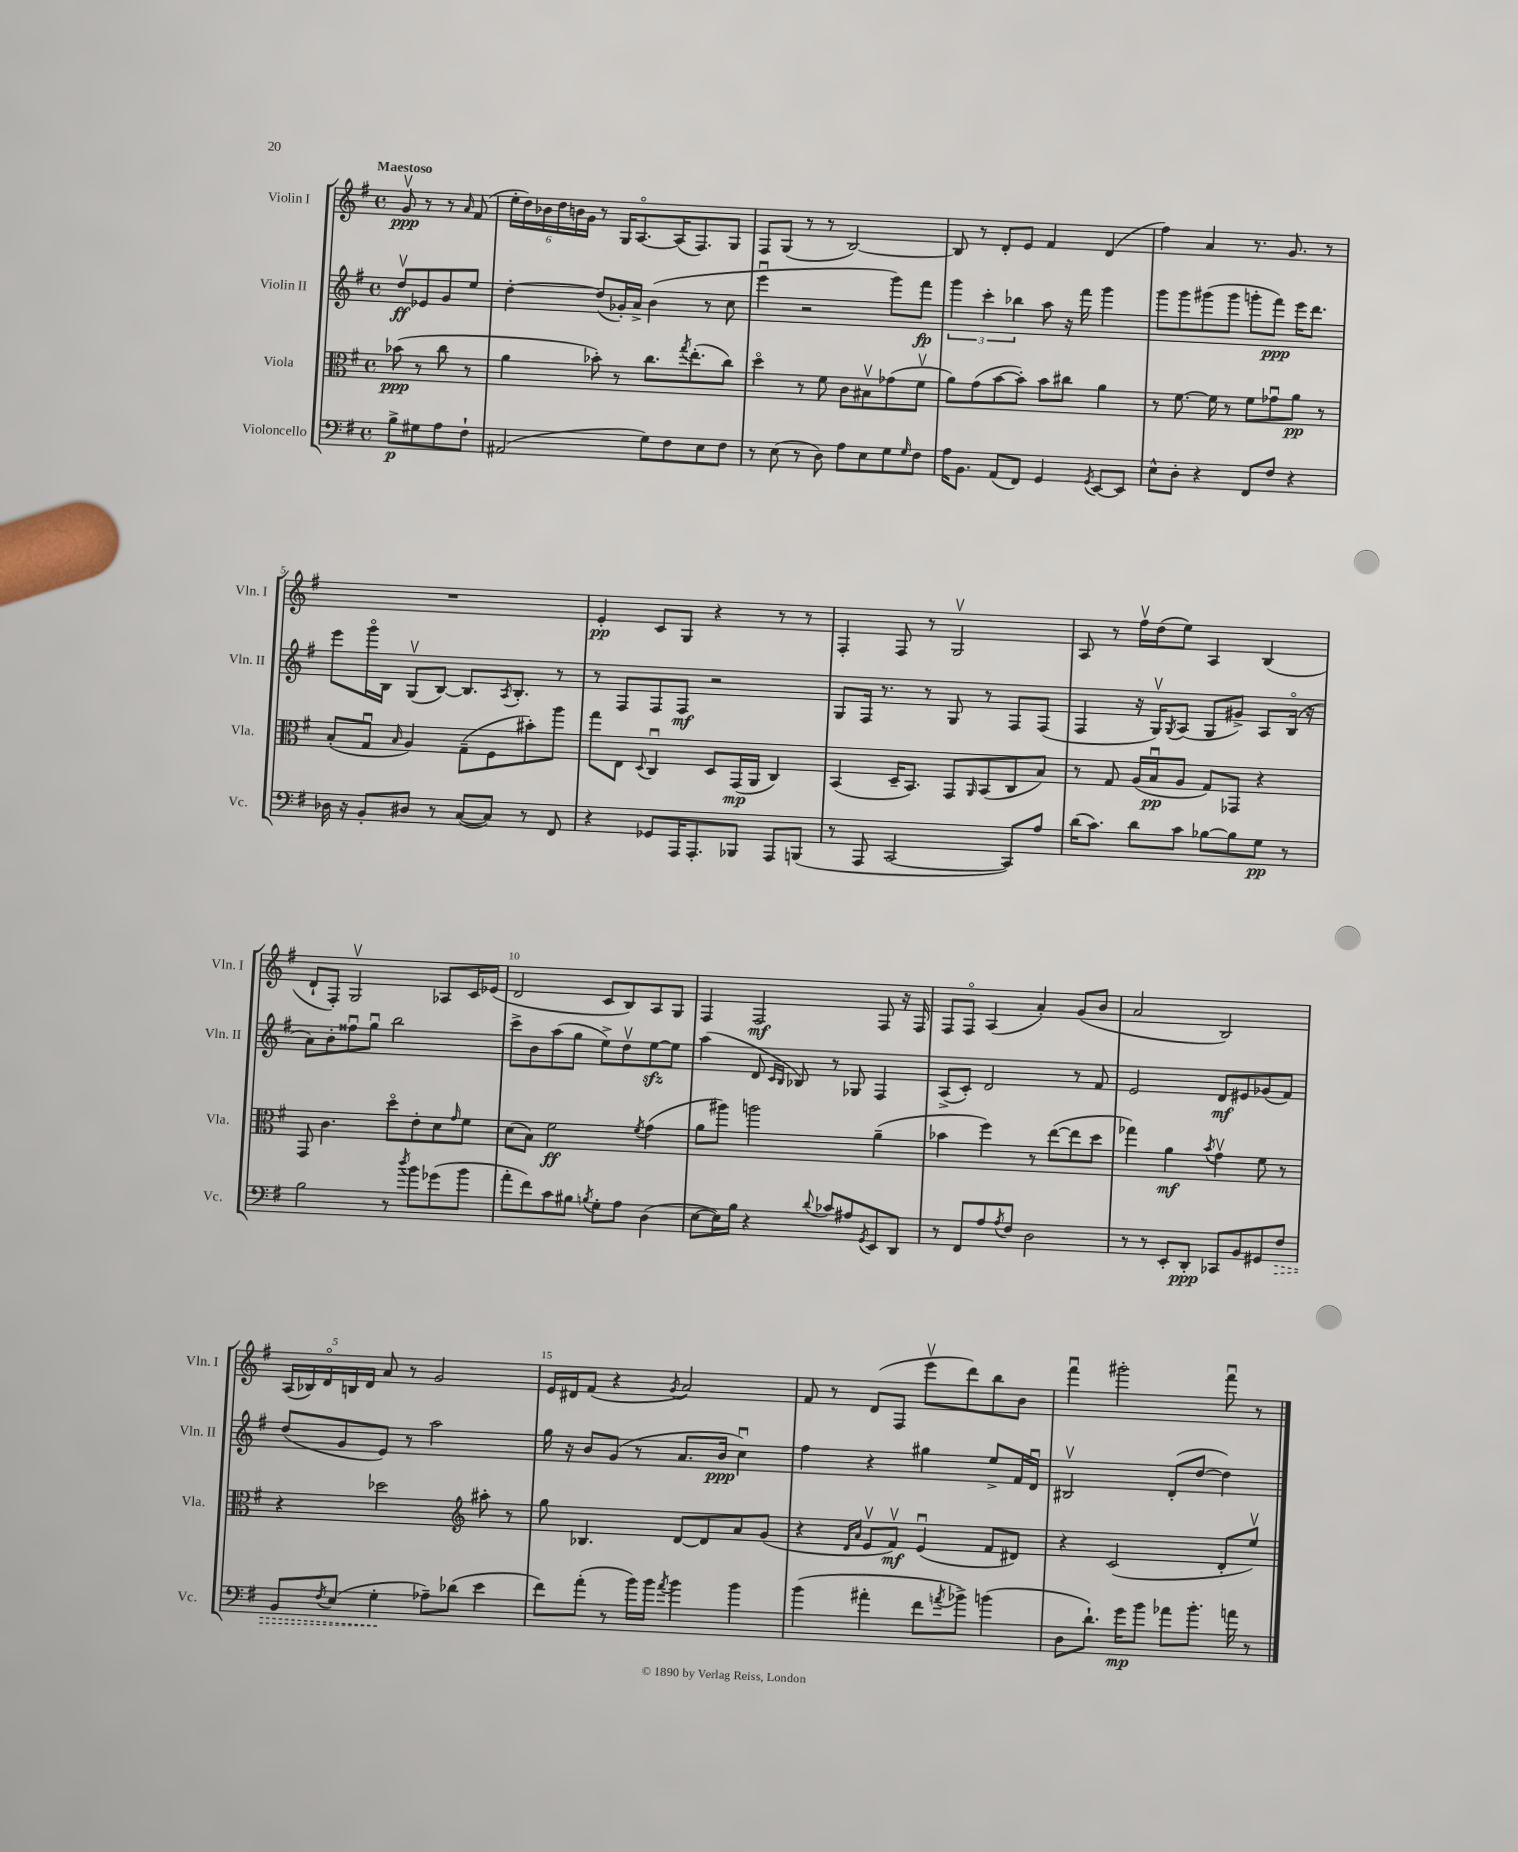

**kern	**kern	**kern	**kern
*staff4	*staff3	*staff2	*staff1
*clefF4	*clefC3	*clefG2	*clefG2
*k[f#]	*k[f#]	*k[f#]	*k[f#]
*M4/4	*M4/4	*M4/4	*M4/4
*met(c)	*met(c)	*met(c)	*met(c)
8B^	(8b-	8ddv	8gv
8G#	8r	8e-	8r
8A	8cc	8g	8r
.	.	.	16qqa
8F#`	8r	8ee	(8f#
=	=	=	=
(2AA#	4a	[4dd'	24ee'
.	.	.	24dd)
.	.	.	24b-
.	.	.	24dd
.	.	.	24b
.	.	.	24g
.	8b-')	(8dd]	8r
.	8r	16g-')	16G
.	.	16a^	[8.Ao
8G)	8.cc	(4b	.
8F#	.	.	(16A]
.	8qgg	.	.
.	(8.ee'	.	8.F#)
8E	.	8r	.
8F#	8cc)	8cc	8G
=	=	=	=
8r	4ddo	4eeeu	8F#
(8E	.	.	(8G
8r	8r	2r	8r
8D)	8f#	.	8r
8A	8c	.	[2B)
8E	8B#v	.	.
8G	(8g-	8ggg)	.
16qqG	.	.	.
8F#	8f#v	8fff#	.
=	=	=	=
16A	8a)	6ggg	8B]
8.BB	.	.	.
.	(8g	.	8r
.	.	6ccc'	.
(8AA	[8b	.	8d'
.	.	6bb-	.
8FF#)	8b'])	.	8e
4GG	8b	8aa	4f#
.	8cc#	16r	.
.	.	16fff#	.
8qGG	.	.	.
[8EE	4a	4ggg	(4d
8EE]	.	.	.
=	=	=	=
8E^^	8r	8ggg	4ff#)
8D'	[8.f#	8ggg	.
4r	.	(8ggg#	4a
.	16f#]	.	.
.	8r	8ggg#	.
8FF#	8f#	8ggg'	8.r
8F#	8g-u	8fff#)	.
.	.	.	8.g
4r	8a	16eee	.
.	.	8.ddd	.
.	8r	.	8r
=	=	=	=
16D-	(8B'	8eee	1r
16r	.	.	.
8BB'	8Gu	16gggo	.
.	.	16B	.
.	16qqB	.	.
8D#	4A)	(8Gv	.
8r	.	[8B)	.
([8C	(8G~	8.B]	.
8C])	8F#	.	.
.	.	8qA	.
.	.	8.B'	.
8r	8b#')	.	.
8FF#	8aa	8r	.
=	=	=	=
4r	8gg	8r	4e'
.	8E	8F#	.
.	8qqD	.	.
8GG-	4Cu	8F#	8c
16AAA	.	8F#	8G
8.AAA'	.	.	.
.	8D	2r	4r
8BBB-	(16GG	.	.
.	16AA	.	.
8AAA	4C)	.	8r
(8BBB	.	.	8r
=	=	=	=
8r	(4BB	8G	4F#'
8AAA	.	16F#	.
.	.	8.r	.
[2CC	16D~	.	8F#
.	8.BB)	.	.
.	.	8r	8r
.	8GG	8G	2Gv
.	16qqAA	.	.
.	(8BB	8r	.
8CC])	8C	8F#	.
8A	8B)	(8F#	.
=	=	=	=
(16d	8r	4F#	8A
8.c)	.	.	.
.	8G	.	8r
8d	(16A	16r	16ff#v
.	16Bu	16Gv)	(16dd
.	.	8qG	.
8c	8A	(8A	8ee)
[8B-	8G)	8G	4A
8B-]	8GG-	8g#^)	.
8G	4r	8A	(4B
8r	.	(16Bo	.
.	.	16r	.
=	=	=	=
2B	8GG	8a)	8d`
.	4.c	8b'	8F#')
.	.	8ff##u	2Gv
.	.	8ggu	.
8r	8ddo	2bb	.
8qdd	.	.	.
8b	8e'	.	.
(8g-	8d	.	8A-
.	16qqg	.	.
8b	8f#	.	16c
.	.	.	(16e-
=	=	=	=
8a'	(8d	8ccc^	2d
8f#)	8B)	8b	.
8c	2f#	(8aa	.
8B#	.	8gg	.
8qB	.	.	.
8G'	.	8ee^)	8c
8A	.	8ddv	8B)
.	8qf#	.	.
(4D	(4g	[8ee	8A
.	.	8ee]	8G
=	=	=	=
[8E	8a	(4aa	4F#
16E])	8aa#)	.	.
16B	.	.	.
4r	2aa	8d	2F#
.	.	16qqc	.
.	.	16qqB	.
.	.	8B-)	.
8qqd	.	.	.
8c-	.	8r	.
8A#	.	8G-	.
8qGG	.	.	.
8EE	(4a~	4F#	8F#
8DD	.	.	16r
.	.	.	16F#
=	=	=	=
8r	4b-	(8A^	8F#
8FF#	.	8c')	8F#o
8A	4ff#)	2d	(4A
8qA	.	.	.
8F#	.	.	.
2D	8r	.	4a')
.	([8ee	.	.
.	8ee]	8r	(8g
.	8dd	8f#	8b
=	=	=	=
8r	4gg-)	2e	2a
8r	.	.	.
8EE'	4a	.	.
8DD'	.	.	.
.	8qb	.	.
8CC-	4gv	8d	2B)
8BB	.	8e#	.
8GG#	8f#	(8g-	.
8F#	8r	8f#)	.
=	=	=	=
8BB	4r	(8dd	(20A
.	.	.	20B-)
.	.	.	20do
8qF#	.	.	.
(8E	.	8g	.
.	.	.	20B
.	.	.	20d
4G'	2dd-	8e)	8a
.	.	8r	8r
8A-~)	.	2aa	2g
(8d-	.	.	.
*	*clefG2	*	*
4e	8aa#'	.	.
.	8r	.	.
=	=	=	=
8f#)	8gg	16gg	16e
.	.	16r	16d#
(8a'	4.B-	8b	(8f#
8r	.	(8g	4r
16b)	.	8r	.
16b	.	.	.
8qa	.	.	8qg
4b	[8d	8.a	2a)
.	8d]	.	.
.	.	16b	.
4b	8a	4ccu)	.
.	(8g	.	.
=	=	=	=
(4b	4r	4ff#	8f#
.	.	.	8r
.	16qqd	.	.
.	16qqa	.	.
4a#'	8ev	4r	(8d
.	8f#v)	.	8F#
8f#	(4eu	4gg#	8eeev
8qa	.	.	.
8b-^)	.	.	8ddd)
(4b	8f#	8ee^	8bb
.	8d#)	16f#	8b
.	.	16du	.
=	=	=	=
8D	4r	2B#v	4fff#u
8.d`)	.	.	.
.	(2c	.	2ggg#'
16g	.	.	.
8b	.	.	.
8a-	.	(8d'	.
8.b'	.	[8dd	.
.	8d'	4dd])	8fff#u
16a	.	.	.
8r	8eev)	.	8r
==	==	==	==
*-	*-	*-	*-
